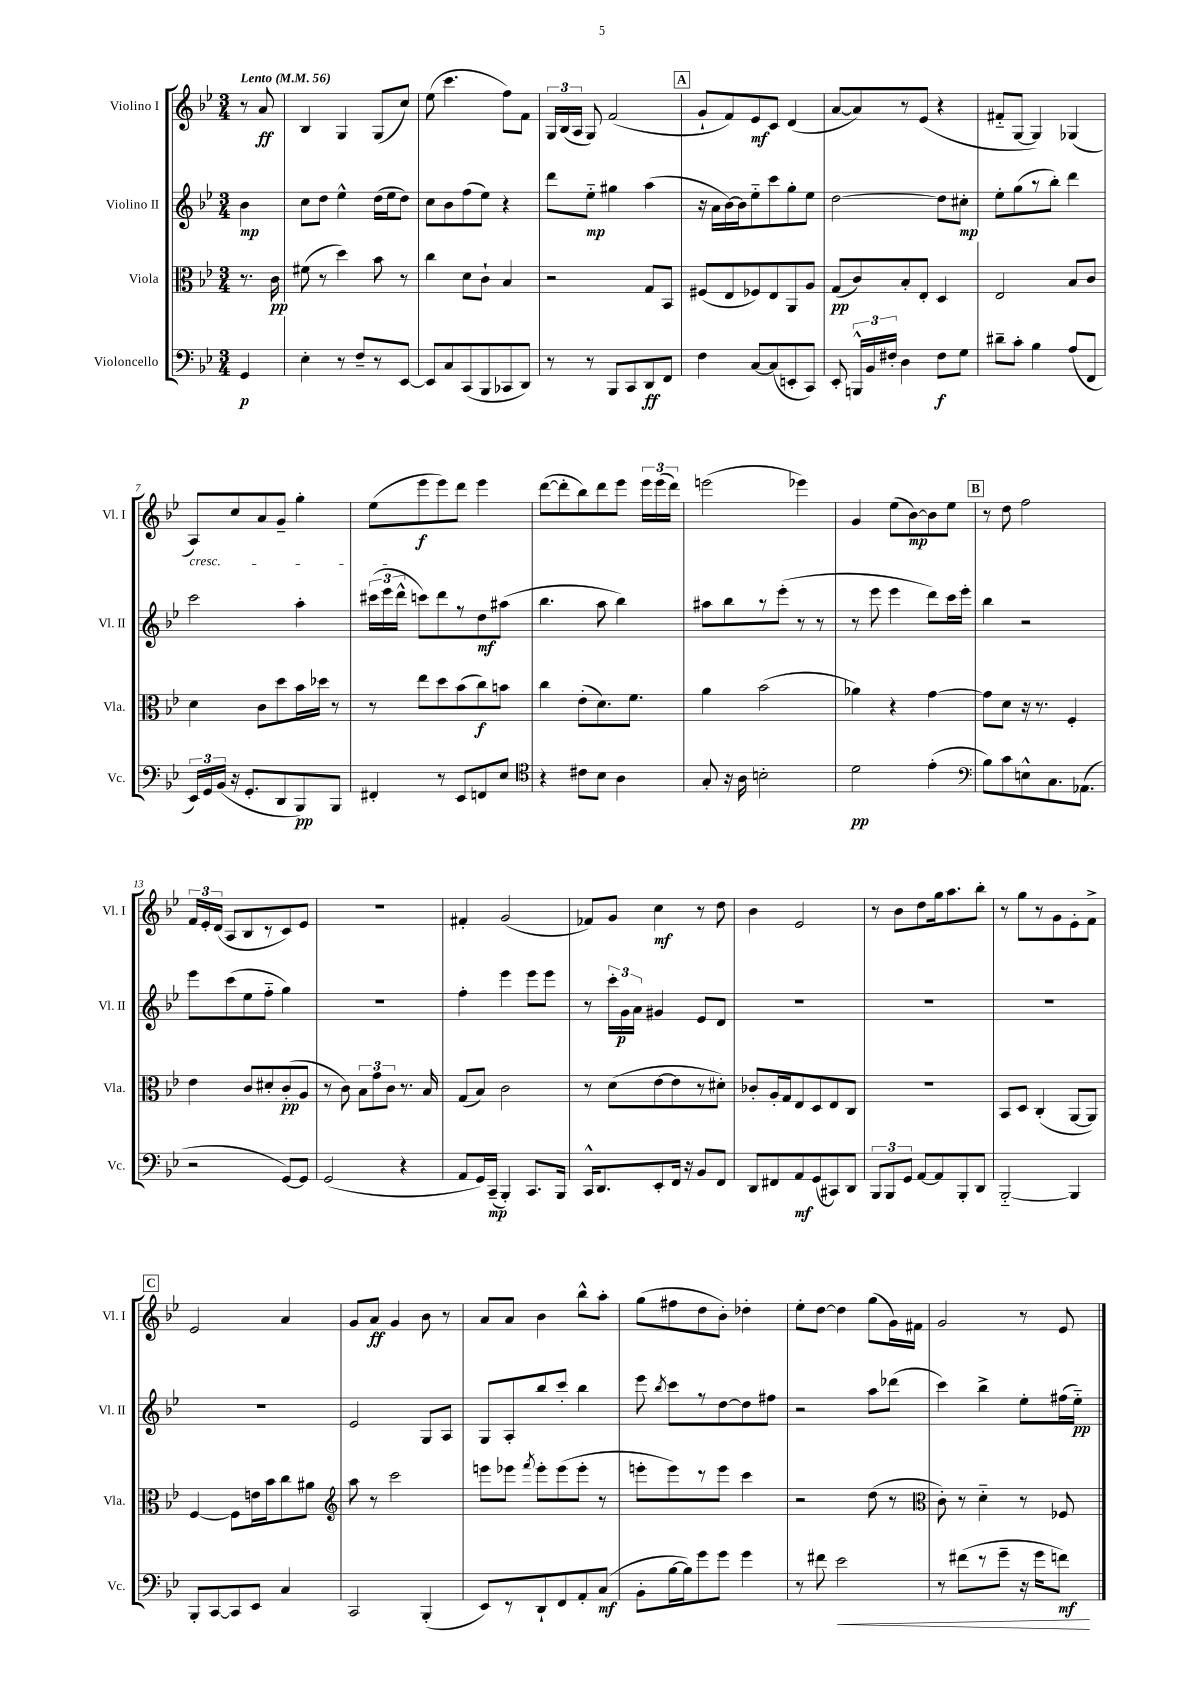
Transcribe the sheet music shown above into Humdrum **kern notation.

**kern	**kern	**kern	**kern
*staff4	*staff3	*staff2	*staff1
*clefF4	*clefC3	*clefG2	*clefG2
*k[b-e-]	*k[b-e-]	*k[b-e-]	*k[b-e-]
*M3/4	*M3/4	*M3/4	*M3/4
*MM56	*MM56	*MM56	*MM56
4GG	8.r	4b-	8r
.	.	.	8a
.	16c	.	.
=	=	=	=
4E-'	(8f#	8cc	4B-
.	8r	8dd	.
8r	4dd)	4ee-^^	4G
8F~	.	.	.
8r	8b-	(16dd	(8G
.	.	16ee-	.
[8EE-	8r	8dd)	8cc)
=	=	=	=
8EE-]	4cc	8cc	(8ee-
8C	.	8b-	4.ccc
(8CC	8d	(8ff	.
8BBB-	8c`	8ee-)	.
8CC-	4B-	4r	8ff)
8DD)	.	.	8f
=	=	=	=
8r	2r	8ddd	24G
.	.	.	(24B-
.	.	.	24A
8r	.	8ee-'~	8G)
8BBB-	.	4gg#	(2f
8CC	.	.	.
8DD	8G	(4aa	.
8FF	8BB-	.	.
=	=	=	=
4F	(8F#	16r	8g`
.	.	16a	.
.	8E-	[16b-)	8f)
.	.	16b-]	.
[8C	8F-)	8ee-'~	8e-
(8C]	8E-	8ccc	8c
8EE'	8AA	8gg'	(4d
8CC)	8A	8ee-	.
=	=	=	=
8EE-'	(8G	[2dd	[8a
24BBB^^	8c)	.	8a])
24BB-	.	.	.
24F#'	.	.	.
4D	8B-'	.	8r
.	8E-'	.	(8e-
8F#	4D	8dd]	4r
8G	.	8cc#'	.
=	=	=	=
8d#~	2E-	8ee-'	8f#'~
8c'	.	(8gg	[8G
4B-	.	8r	4G])
.	.	8bb-')	.
(8A	8B-	4ddd	(4G-
8FF	8c	.	.
=	=	=	=
24EE-)	4d	2ccc	8A)
24GG	.	.	.
(24BB-	.	.	.
16r	.	.	8cc
8.GG'	.	.	.
.	8c	.	8a
8DD	8dd	.	8g~
8BBB-)	16b-	4aa'	4gg'
.	16dd-	.	.
8BBB-	8r	.	.
=	=	=	=
4FF#'	8r	(24ccc#	(8ee-
.	.	24eee-	.
.	.	24ddd^^	.
.	8ee-	8ccc)	8eee-
8r	8dd	8ddd	8eee-)
8EE-	(8b-	8r	8ddd
8FF	8cc)	8dd	4eee-
8E-	8b	(8aa#	.
=	=	=	=
*clefC4	*	*	*
4r	4cc	4.bb-	([8ddd
.	.	.	8ddd']
8c#	(8e-'	.	8bb-)
8B-	8.d)	8aa	8ddd
4A	.	4bb-)	8eee-
.	8.f	.	.
.	.	.	24eee-
.	.	.	(24eee-
.	.	.	24ddd)
=	=	=	=
8G'	4a	8aa#	(2eee
16r	.	8bb-	.
16A	.	.	.
2B'	(2b-	8r	.
.	.	(8eee-'	.
.	.	8r	4eee-)
.	.	8r	.
=	=	=	=
2d	4a-)	8r	4g
.	.	8eee-	.
.	4r	4eee-	(8ee-
.	.	.	[8b-)
(4e-'	[4g	8ddd)	8b-]
.	.	16ccc	8ee-
.	.	16eee-'	.
=	=	=	=
*clefF4	*	*	*
8B-)	8g]	4bb-	8r
8c	8d	.	8dd
8E^^	16r	2r	2ff
.	8.r	.	.
8.C	.	.	.
.	4F'	.	.
(8.AA-	.	.	.
=	=	=	=
2r	4e-	8eee-	24f
.	.	.	24e-'
.	.	.	(24d
.	.	(8ccc	8A
.	8c	8ee-	8B-
.	8d#'	8ff'~	8r
[8GG)	(8c'	4gg)	8c)
8GG]	8A	.	8e-
=	=	=	=
(2GG	8r	2.r	2.r
.	8c)	.	.
.	12B-	.	.
.	12g	.	.
.	12c	.	.
4r	8.r	.	.
.	16B-	.	.
=	=	=	=
8AA	(8G	4ff'	4f#'
16GG)	8B-)	.	.
(16CC~	.	.	.
4BBB-')	2c	4eee-	(2g
8.CC	.	8eee-	.
.	.	8eee-	.
16BBB-	.	.	.
=	=	=	=
16CC^^	8r	8r	8f-)
8.DD	.	.	.
.	(8d	24ccc'	8g
.	.	24g	.
.	.	24a	.
8EE-'	[8e-	4g#	4cc
16FF	8e-]	.	.
16r	.	.	.
8BB-	8r	8e-	8r
8FF	8d#')	8d	8dd
=	=	=	=
8DD	8c-'	2.r	4b-
8FF#	16A'	.	.
.	16G	.	.
8AA	8E-	.	2e-
(8GG	8D	.	.
8CC#)	8E-	.	.
8DD	8C	.	.
=	=	=	=
12BBB-	2.r	2.r	8r
12BBB-	.	.	.
.	.	.	8b-
12GG	.	.	.
[8AA	.	.	8dd
8AA]	.	.	16gg
.	.	.	8.aa
8BBB-'	.	.	.
8DD	.	.	8bb-'
=	=	=	=
[2BBB-'~	8BB-	2.r	8r
.	8D	.	8gg
.	(4C'	.	8r
.	.	.	8g
4BBB-]	[8AA	.	8e-'
.	8AA])	.	8f^
=	=	=	=
8BBB-'	[4F	2.r	2e-
[8CC	.	.	.
8CC]	8F]	.	.
8EE-	16e	.	.
.	16b-	.	.
4C	8cc	.	4a
.	8a#	.	.
=	=	=	=
*	*clefG2	*	*
2CC	8aa	2e-	8g
.	8r	.	8a
.	2ccc	.	4g
(4BBB-'	.	8G	8b-
.	.	8A	8r
=	=	=	=
8EE-)	8eee	8G	8a
8r	8eee-	8A'	8a
.	8qfff	.	.
8DD`	8eee-'	8bb-	4b-
8FF	(8eee-	8ccc'	.
8AA'	8eee-'	4bb-	8bb-^^
(8C	8r	.	8aa'
=	=	=	=
8BB-'	8eee'	8eee-	(8gg
.	.	8qbb-	.
[16B-	8eee)	8ccc	8ff#
16B-])	.	.	.
8g	8r	8r	8dd
8g	8eee	[8dd	8b-')
4g	4ccc	8dd]	4dd-'
.	.	8ff#	.
=	=	=	=
8r	2r	2r	8ee-'
8f#	.	.	[8dd
2e-	.	.	4dd]
.	(8dd	8aa	(8gg
.	8r	(8ddd-	16g)
.	.	.	16f#
=	=	=	=
*	*clefC3	*	*
8r	8c')	4ccc)	2g
(8f#	8r	.	.
8r	4d'~	4bb-^	.
8g~	.	.	.
16r	8r	8ee-'	8r
16g	.	.	.
8f)	8F-	(16ff#	8e-
.	.	16ee-'~)	.
==	==	==	==
*-	*-	*-	*-
